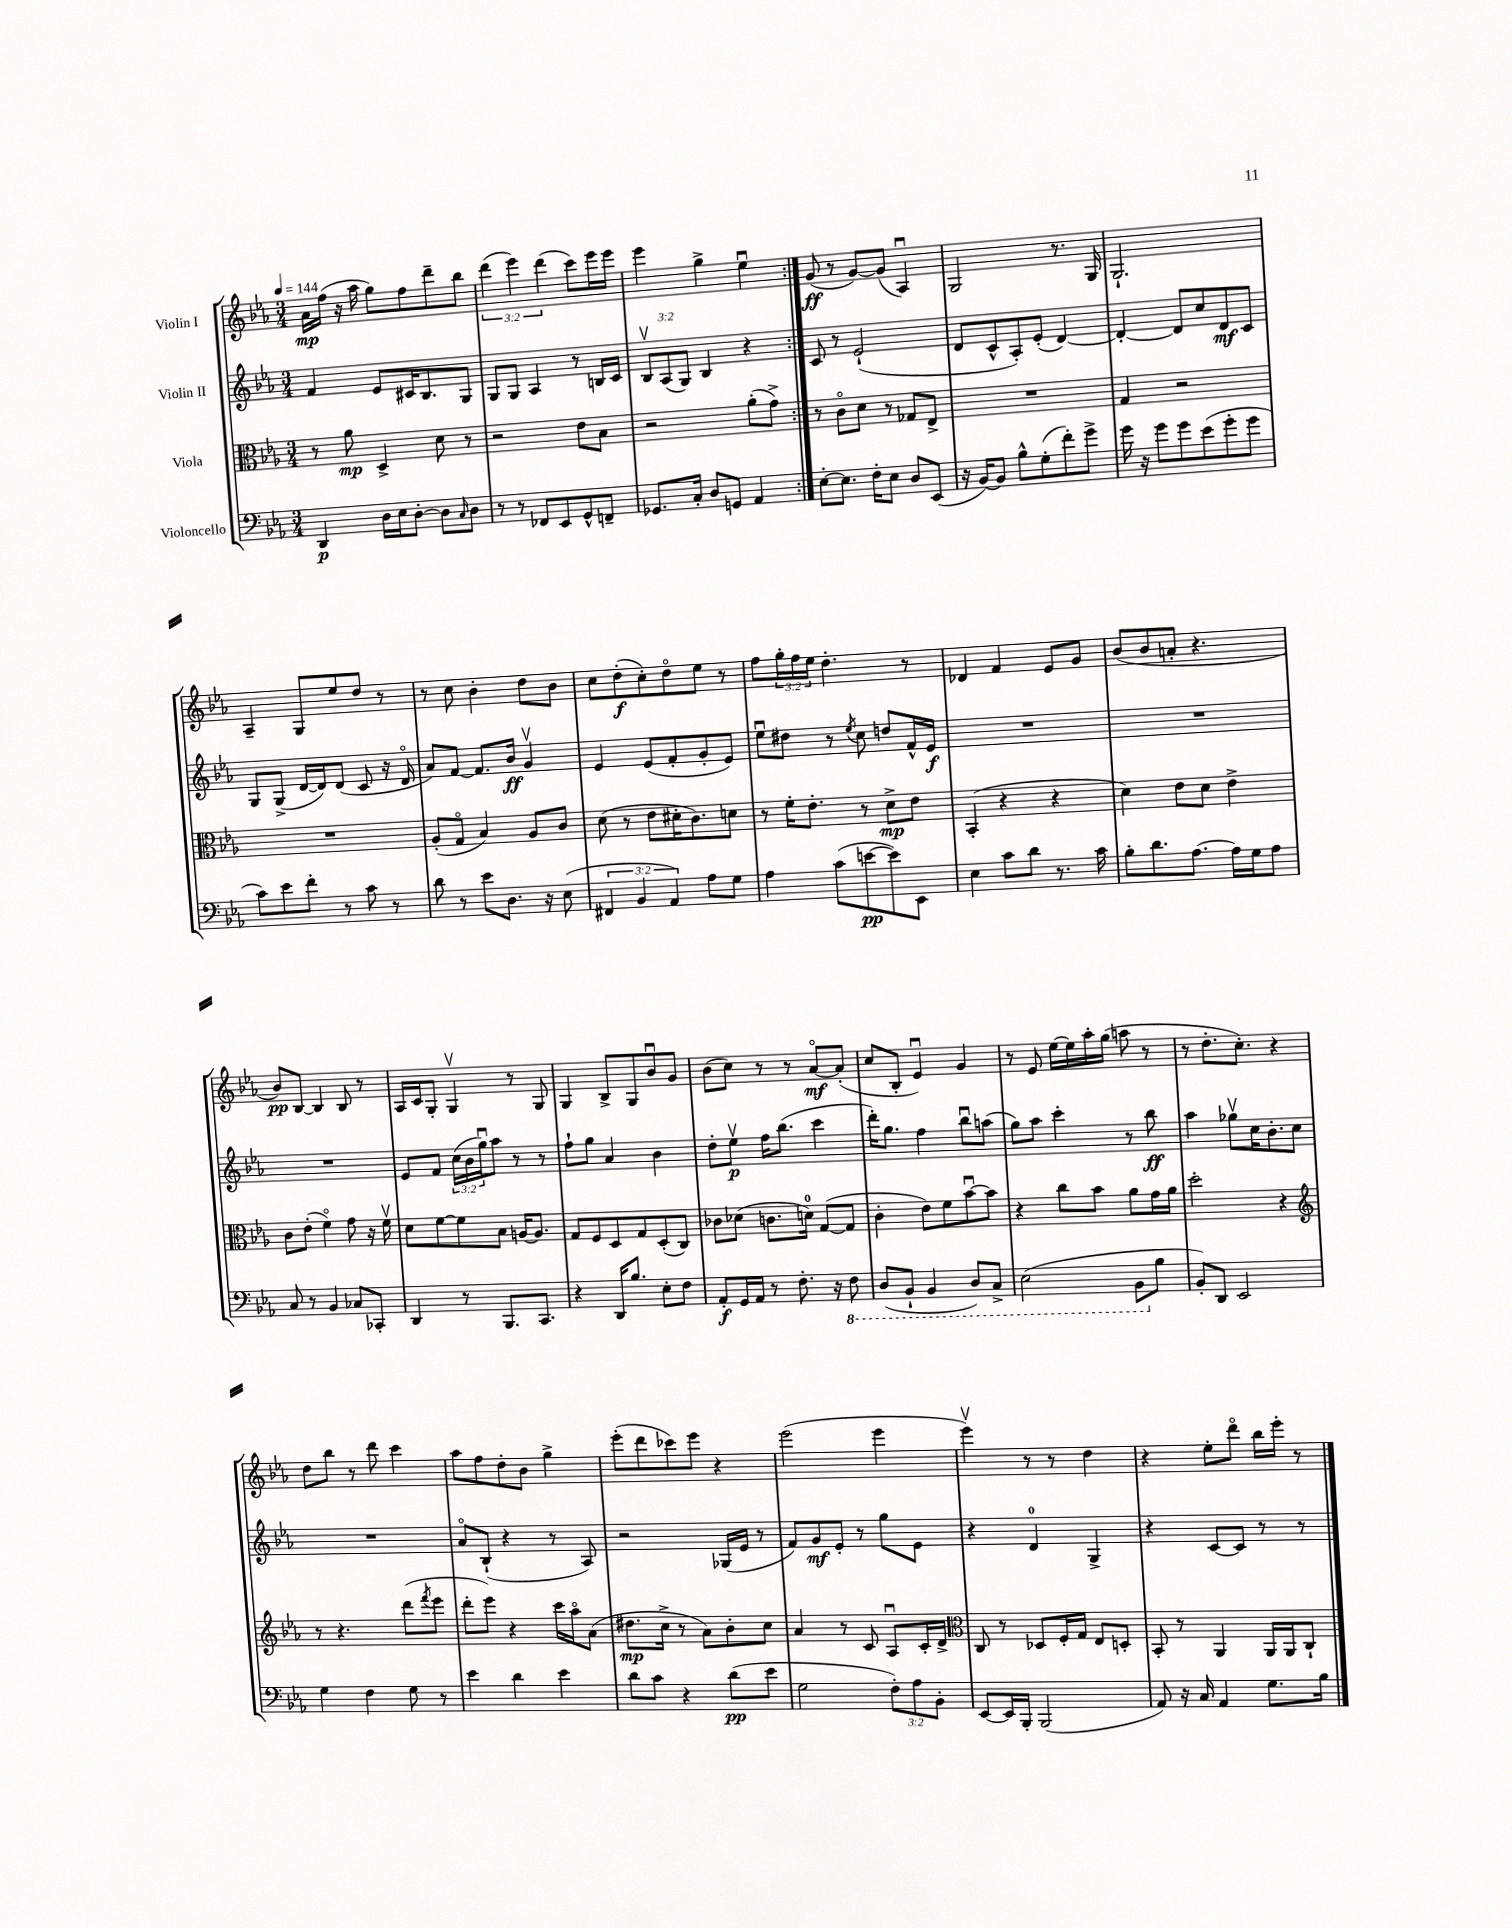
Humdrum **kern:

**kern	**dynam	**kern	**dynam	**kern	**dynam	**kern	**dynam
*part4	*part4	*part3	*part3	*part2	*part2	*part1	*part1
*staff4	*staff4	*staff3	*staff3	*staff2	*staff2	*staff1	*staff1
*I"Violoncello	*	*I"Viola	*	*I"Violin II	*	*I"Violin I	*
*clefF4	*	*clefC3	*	*clefG2	*	*clefG2	*
*k[b-e-a-]	*	*k[b-e-a-]	*	*k[b-e-a-]	*	*k[b-e-a-]	*
*M3/4	*	*M3/4	*	*M3/4	*	*M3/4	*
*MM144	*	*MM144	*	*MM144	*	*MM144	*
=1	=1	=1	=1	=1	=1	=1	=1
4DD/	p	8r	.	4f/	.	16a-\LL	mp
.	.	.	.	.	.	(16ff\JJ	.
.	.	8a-\	mp	.	.	16r	.
.	.	.	.	.	.	16aa-\	.
16D\LL	.	4D^/	.	8e-/L	.	8gg\L)	.
16E-\J	.	.	.	.	.	.	.
[8D'\J	.	.	.	16c#X/K	.	8ff\	.
.	.	.	.	8.B-/	.	.	.
8D\L]	.	8d\	.	.	.	8ddd~\	.
16qqC/	.	.	.	.	.	.	.
8D\J	.	8r	.	8G/J	.	8bb-\J	.
=2	=2	=2	=2	=2	=2	=2	=2
8r	.	2r	.	8G/L	.	(6ddd\	.
8r	.	.	.	8G/J	.	.	.
.	.	.	.	.	.	6eee-\)	.
8FF-X/L	.	.	.	4A-/	.	.	.
.	.	.	.	.	.	(6ddd\	.
8EE-/	.	.	.	.	.	.	.
8GG^^/	.	8e-\L	.	8r	.	8ccc\L)	.
8FFn~/J	.	8B-\J	.	16Bn/LL	.	16eee-\L	.
.	.	.	.	16c/JJ	.	16eee-\JJ	.
=3	=3	=3	=3	=3	=3	=3	=3
8.GG-X/L	.	2r	.	12B-v/L	.	4eee-\	.
.	.	.	.	(12A-/	.	.	.
.	.	.	.	12G/J)	.	.	.
16C'/Jk	.	.	.	.	.	.	.
8D/L	.	.	.	4B-/	.	4gg^\	.
8GGn/J	.	.	.	.	.	.	.
4AA-/	.	(8a-'\L	.	4r	.	4ee-u\	.
.	.	8g^\J)	.	.	.	.	.
=4:|!	=4:|!	=4:|!	=4:|!	=4:|!	=4:|!	=4:|!	=4:|!
[8E-'\L	.	8r	.	8c/	.	(8g/	ff
8.E-\J]	.	8c\L	.	8r	.	8r	.
.	.	8d\J	.	(2e-`/	.	[8g/L)	.
16F'\KL	.	.	.	.	.	.	.
8E-\J	.	8r	.	.	.	(8g/J]	.
8D/L	.	8G-X/L	.	.	.	4A-u/)	.
(8EE-/J	.	8E-^/J	.	.	.	.	.
=5	=5	=5	=5	=5	=5	=5	=5
16r	.	2.r	.	8d/L	.	2G/	.
[16BB-/KL)	.	.	.	.	.	.	.
8BB-/J]	.	.	.	8c^^/	.	.	.
8B-^^\L	.	.	.	8A-'/)	.	.	.
(8G'\	.	.	.	(8e-'/J	.	.	.
8f'\)	.	.	.	[4d/)	.	8.r	.
8g^\J	.	.	.	.	.	.	.
.	.	.	.	.	.	16G/	.
=6	=6	=6	=6	=6	=6	=6	=6
16g\	.	4G/	.	4d'/_	.	2.G`/	.
16r	.	.	.	.	.	.	.
8g\L	.	.	.	.	.	.	.
8g\	.	2r	.	8d/L]	.	.	.
(8e-\	.	.	.	8cc/	.	.	.
8g'\	.	.	.	8d/	mf	.	.
8g\J	.	.	.	8c/J	.	.	.
!!LO:LB:g=z
=7	=7	=7	=7	=7	=7	=7	=7
8c\L)	.	2.r	.	8G/L	.	4A-~/	.
8e-\	.	.	.	(8G^/J	.	.	.
8f'\J	.	.	.	[16d/LL	.	8G/L	.
.	.	.	.	16d/J])	.	.	.
8r	.	.	.	(8d/J	.	8ee-/	.
8c\	.	.	.	8c/	.	8dd/J	.
8r	.	.	.	16r	.	8r	.
.	.	.	.	16d/	.	.	.
=8	=8	=8	=8	=8	=8	=8	=8
8d\	.	(8A-'/L	.	8a-/L)	.	8r	.
8r	.	8G/J	.	[8f/J	.	8cc\	.
8e-\L	.	4B-/)	.	8.f/L]	.	4b-'\	.
8.D\J	.	.	.	.	.	.	.
.	.	.	.	16b-/Jk	ff	.	.
.	.	8A-/L	.	4gv/	.	8dd\L	.
16r	.	.	.	.	.	.	.
(8E-\	.	8c/J	.	.	.	8b-\J	.
=9	=9	=9	=9	=9	=9	=9	=9
6FF#X/	.	(8d\	.	4e-/	.	8cc\L	.
.	.	8r	.	.	.	(8dd'\	f
6BB-/	.	.	.	.	.	.	.
.	.	8e-\L	.	(8e-/L	.	8cc'\)	.
6AA-/)	.	.	.	.	.	.	.
.	.	16d#X'\K	.	8f'/	.	8dd\	.
.	.	8.c\)	.	.	.	.	.
8A-\L	.	.	.	8g'/	.	8ee-\J	.
8G\J	.	8dn\J	.	8e-/J)	.	8r	.
=10	=10	=10	=10	=10	=10	=10	=10
4A-\	.	8r	.	8ee-u\L	.	8ff\L	.
.	.	16f'\KL	.	8dd#X\J	.	24gg'\L	.
.	.	.	.	.	.	24ff\	.
.	.	8.e-'\J	.	.	.	.	.
.	.	.	.	.	.	24ee-\JJ	.
(8c\L	.	.	.	8r	.	4.dd'\	.
.	.	.	.	8qee-/	.	.	.
[8en\	pp	8r	.	8cc\	.	.	.
8e\])	.	8d^\L	mp	8ddn/L	.	.	.
8EE-\J	.	8e-\J	.	16f^^/L	.	8r	.
.	.	.	.	16e-/JJ	f	.	.
=11	=11	=11	=11	=11	=11	=11	=11
4E-\	.	(4BB-'/	.	2.r	.	4d-X/	.
8c\L	.	4r	.	.	.	4f/	.
8d\J	.	.	.	.	.	.	.
8.r	.	4r	.	.	.	8e-/L	.
.	.	.	.	.	.	8g/J	.
16c\	.	.	.	.	.	.	.
=12	=12	=12	=12	=12	=12	=12	=12
8B-'\L	.	4d\)	.	2.r	.	(8b-/L	.
8.d\	.	.	.	.	.	8b-/	.
.	.	8e-\L	.	.	.	8an'/J	.
[8.A-\J	.	.	.	.	.	.	.
.	.	8d\J	.	.	.	4.r	.
16A-\LL]	.	4e-^\	.	.	.	.	.
16G\J	.	.	.	.	.	.	.
8A-\J	.	.	.	.	.	.	.
!!LO:LB:g=z
=13	=13	=13	=13	=13	=13	=13	=13
8C/	.	8c\L	.	2.r	.	8b-/L)	pp
8r	.	(8e-'\J	.	.	.	[8B-/J	.
4BB-/	.	4f\)	.	.	.	4B-/]	.
8C-X/L	.	8g\	.	.	.	8B-/	.
8CC-X'/J	.	16r	.	.	.	8r	.
.	.	16fv\	.	.	.	.	.
=14	=14	=14	=14	=14	=14	=14	=14
4DD/	.	8d\L	.	8e-/L	.	16A-/LL	.
.	.	.	.	.	.	16c/J	.
.	.	[8f\	.	8f/J	.	8G'/J	.
8r	.	8f\]	.	(24cc\LL	.	4Gv/	.
.	.	.	.	24b-\	.	.	.
.	.	.	.	24ggu\J)	.	.	.
8.BBB-/L	.	8B-\J	.	8aa-\J	.	.	.
.	.	[16An/KL	.	8r	.	8r	.
8.CC/J	.	8.A/J]	.	.	.	.	.
.	.	.	.	8r	.	8G/	.
=15	=15	=15	=15	=15	=15	=15	=15
4r	.	8G/L	.	8ff`\L	.	4G/	.
.	.	8F/	.	8gg\J	.	.	.
16DD/KL	.	8D/	.	4a-/	.	8B-^/L	.
8.B-/J	.	.	.	.	.	.	.
.	.	8G/	.	.	.	8G/	.
8E-'\L	.	(8D'/	.	4b-\	.	8b-u/	.
8F\J	.	8C/J)	.	.	.	8g/J	.
=16	=16	=16	=16	=16	=16	=16	=16
8AA-'/L	f	8c-X\L	.	8dd'\L	.	(8b-\L	.
16GG/L	.	(8d-X\J	.	8ee-v\J	p	8cc\J)	.
16AA-/JJ	.	.	.	.	.	.	.
8r	.	8.cn\L	.	16ff\KL	.	8r	.
.	.	.	.	(8.bb-\J	.	.	.
8.F'\	.	.	.	.	.	8r	.
.	.	16dn\Jk)	.	.	.	.	.
.	.	([8G/L	.	4ccc\	.	[8a-/L	mf
16r	.	.	.	.	.	.	.
*8ba	*	*	*	*	*	*	*
8FF\	.	8G/J]	.	.	.	(8a-'/J]	.
=17	=17	=17	=17	=17	=17	=17	=17
(8DD/L	.	4c'\	.	16ddd'\KL)	.	8cc/L	.
.	.	.	.	8.gg\J	.	.	.
8BBB-`/J	.	.	.	.	.	8B-'/J	.
4BBB-/	.	8e-\L)	.	4ff\	.	4e-u/)	.
.	.	8f\	.	.	.	.	.
8DD/L)	.	[8b-u\	.	8bb-u\L	.	4g/	.
8CC^/J	.	8b-\J]	.	(8aan\J	.	.	.
=18	=18	=18	=18	=18	=18	=18	=18
(2EE-\	.	4r	.	8gg\L)	.	8r	.
.	.	.	.	8aa-\J	.	8e-/	.
.	.	8cc\L	.	4ccc'\	.	[16ee-\LL	.
.	.	.	.	.	.	16ee-\]	.
.	.	8b-\J	.	.	.	16aa-'\	.
.	.	.	.	.	.	(16gg\JJ	.
8BBB-\L	.	8a-\L	.	8r	.	8aan\	.
*X8ba	*	*	*	*	*	*	*
8B-\J	.	16g\L	.	8bb-\	ff	8r	.
.	.	16a-\JJ	.	.	.	.	.
=19	=19	=19	=19	=19	=19	=19	=19
8BB-'/L)	.	2dd'\	.	4aa-\	.	8r	.
8DD/J	.	.	.	.	.	8.dd'\L	.
2EE-/	.	.	.	8gg-Xv\L	.	.	.
.	.	.	.	.	.	8.cc'\J)	.
.	.	.	.	16cc\K	.	.	.
.	.	.	.	8.b-'\	.	.	.
.	.	4r	.	.	.	4r	.
.	.	.	.	8cc\J	.	.	.
!!LO:LB:g=z
=20	=20	=20	=20	=20	=20	=20	=20
*	*	*clefG2	*	*	*	*	*
4G\	.	8r	.	2.r	.	8dd\L	.
.	.	4.r	.	.	.	8bb-\J	.
4F\	.	.	.	.	.	8r	.
.	.	.	.	.	.	8ddd\	.
8G\	.	(8ddd\L	.	.	.	4ccc\	.
.	.	8qfff/	.	.	.	.	.
8r	.	8eee-\J	.	.	.	.	.
=21	=21	=21	=21	=21	=21	=21	=21
4e-\	.	8ddd'\L	.	8a-/L	.	8aa-\L	.
.	.	8eee-\J)	.	(8B-`/J	.	8ff\	.
4d\	.	4r	.	4r	.	8dd'\	.
.	.	.	.	.	.	8b-\J	.
4e-\	.	16ccc\LL	.	8r	.	4gg^\	.
.	.	16aa-\J	.	.	.	.	.
.	.	(8a-\J	.	8A-/)	.	.	.
=22	=22	=22	=22	=22	=22	=22	=22
8d\L	.	8.dd#X\L	mp	2r	.	(8eee-'\L	.
8c\J	.	.	.	.	.	8ddd\	.
.	.	16cc^\Jk	.	.	.	.	.
4r	.	8r	.	.	.	8ccc-X\)	.
.	.	8a-\L)	.	.	.	8eee-\J	.
(8d\L	pp	8b-'\	.	(16G-X/LL	.	4r	.
.	.	.	.	16e-/JJ	.	.	.
8e-\J	.	8cc\J	.	8r	.	.	.
=23	=23	=23	=23	=23	=23	=23	=23
2G\	.	4a-/	.	8f/L)	.	(2eee-\	.
.	.	.	.	8g/	mf	.	.
.	.	8r	.	8e-'/J	.	.	.
.	.	8c/	.	8r	.	.	.
12F'\L)	.	8A-u/L	.	8gg\L	.	4eee-\	.
12A-\	.	.	.	.	.	.	.
.	.	16c'/L	.	8e-\J	.	.	.
12BB-'\J	.	.	.	.	.	.	.
.	.	16d^/JJ	.	.	.	.	.
=24	=24	=24	=24	=24	=24	=24	=24
*	*	*clefC3	*	*	*	*	*
[8EE-/L	.	8C/	.	4r	.	4eee-v\)	.
16EE-/L]	.	8r	.	.	.	.	.
16BBB-'/JJ	.	.	.	.	.	.	.
(2BBB-/	.	8D-X/L	.	4d/	.	8r	.
.	.	16F'/L	.	.	.	8r	.
.	.	16G/JJ	.	.	.	.	.
.	.	8E-/L	.	4G^/	.	4dd\	.
.	.	8Dn'/J	.	.	.	.	.
=25	=25	=25	=25	=25	=25	=25	=25
8AA-/)	.	8BB-'/	.	4r	.	4r	.
16r	.	8r	.	.	.	.	.
16C/	.	.	.	.	.	.	.
4AA-/	.	4AA-/	.	[8c/L	.	8ee-'\L	.
.	.	.	.	8c/J]	.	8ddd\J	.
8.G\L	.	16AA-/LL	.	8r	.	16bb-\LL	.
.	.	16AA-/J	.	.	.	16eee-'\JJ	.
.	.	8C`/J	.	8r	.	8r	.
16B-\Jk	.	.	.	.	.	.	.
==	==	==	==	==	==	==	==
*-	*-	*-	*-	*-	*-	*-	*-
